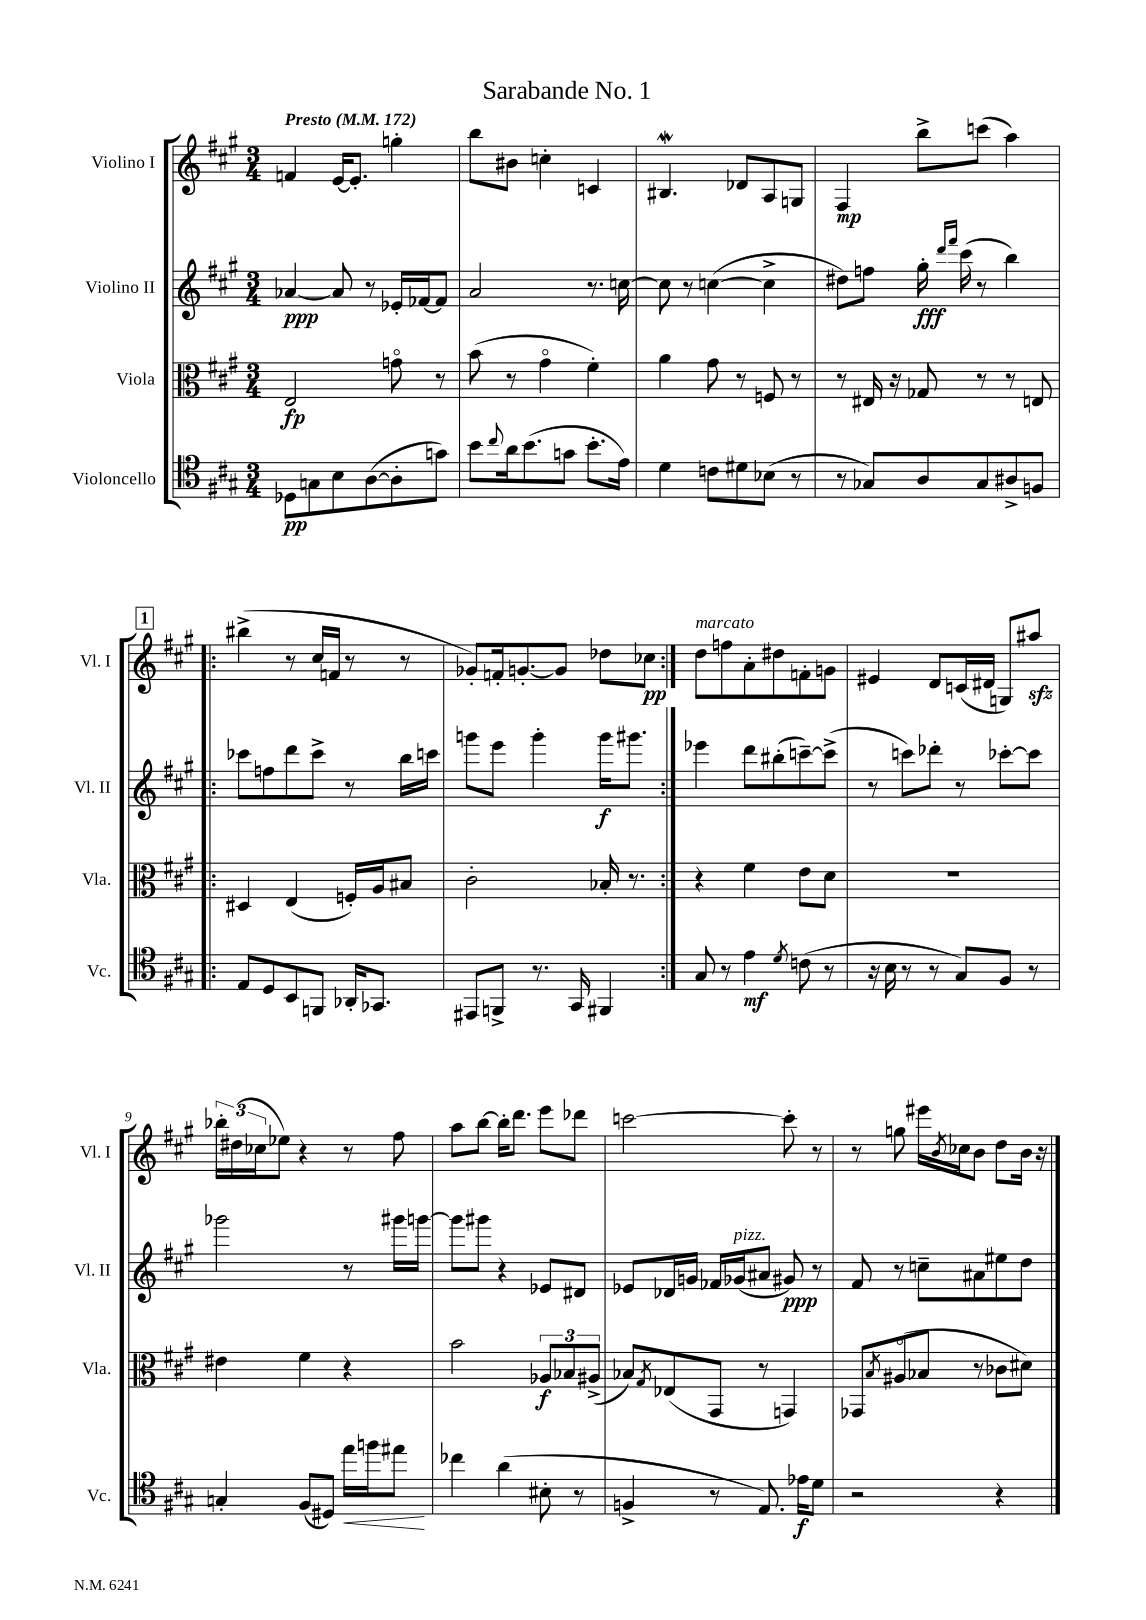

**kern	**dynam	**kern	**dynam	**kern	**dynam	**kern	**dynam
*part4	*part4	*part3	*part3	*part2	*part2	*part1	*part1
*staff4	*staff4	*staff3	*staff3	*staff2	*staff2	*staff1	*staff1
*I"Violoncello	*	*I"Viola	*	*I"Violino II	*	*I"Violino I	*
*I'Vc.	*	*I'Vla.	*	*I'Vl. II	*	*I'Vl. I	*
*clefC4	*	*clefC3	*	*clefG2	*	*clefG2	*
*k[f#c#g#]	*	*k[f#c#g#]	*	*k[f#c#g#]	*	*k[f#c#g#]	*
*M3/4	*	*M3/4	*	*M3/4	*	*M3/4	*
*MM172	*	*MM172	*	*MM172	*	*MM172	*
=1	=1	=1	=1	=1	=1	=1	=1
!	!	!	!	!	!	!LO:TX:a:B:t=Presto	!
8D-X\L	pp	2E/	fp	[4a-X/	ppp	4fn/	.
8Gn\	.	.	.	.	.	.	.
8B\	.	.	.	8a-/]	.	[16e/KL	.
.	.	.	.	.	.	8.e'/J]	.
([8A\	.	.	.	8r	.	.	.
8A'\]	.	8gn\	.	16e-X'/LL	.	4ggn'\	.
.	.	.	.	[16f-X/J	.	.	.
8gn\J)	.	8r	.	8f-/J]	.	.	.
=2	=2	=2	=2	=2	=2	=2	=2
8b\L	.	(8b\	.	2a/	.	8bb\L	.
8qqcc#/	.	.	.	.	.	.	.
16a\k	.	8r	.	.	.	8b#X\J	.
(8.b\	.	.	.	.	.	.	.
.	.	4g#\	.	.	.	4ccn'\	.
8gn\J	.	.	.	.	.	.	.
8.b'\L	.	4f#'\)	.	8.r	.	4cn/	.
16e\Jk)	.	.	.	[16ccn\	.	.	.
=3	=3	=3	=3	=3	=3	=3	=3
4d\	.	4a\	.	8cc\]	.	4.B#XW/	.
.	.	.	.	8r	.	.	.
8cn\L	.	8g#\	.	([4ccn\	.	.	.
8d#X\	.	8r	.	.	.	8d-X/L	.
(8B-X\J	.	8Fn/	.	4cc^\]	.	8A/	.
8r	.	8r	.	.	.	8Gn/J	.
=4	=4	=4	=4	=4	=4	=4	=4
8r	.	8r	.	8dd#X\L)	.	4F#/	mp
8G-X/L)	.	16E#X/	.	8ffn\J	.	.	.
.	.	16r	.	.	.	.	.
8A/	.	8G-X/	.	16gg#'\	fff	8bb^\L	.
.	.	.	.	16qqddd/LL	.	.	.
.	.	.	.	16qqfff#/JJ	.	.	.
.	.	.	.	(16ccc#\	.	.	.
8G-/	.	8r	.	8r	.	(8cccn\J	.
8A#X^/	.	8r	.	4bb\)	.	4aa\)	.
8Fn/J	.	8En/	.	.	.	.	.
!!LO:LB:g=z
!!LO:REH:place=s1:t=1
=5!|:	=5!|:	=5!|:	=5!|:	=5!|:	=5!|:	=5!|:	=5!|:
8E/L	.	4D#X/	.	8ccc-X\L	.	(4bb#X^\	.
8D/	.	.	.	8ffn\	.	.	.
8BB/	.	(4E/	.	8ddd\	.	8r	.
8FFn/J	.	.	.	8ccc-^\J	.	16cc#/LL	.
.	.	.	.	.	.	16fn/JJ	.
16AA-X'/KL	.	16Fn'/LL)	.	8r	.	8r	.
8.GG-X/J	.	16A/J	.	.	.	.	.
.	.	8B#X/J	.	16bb\LL	.	8r	.
.	.	.	.	16cccn\JJ	.	.	.
=6	=6	=6	=6	=6	=6	=6	=6
8EE#X/L	.	2c#'\	.	8gggn\L	.	8g-X'/L)	.
8FFn^/J	.	.	.	8eee\J	.	16fn'/k	.
.	.	.	.	.	.	[8.gn'/	.
8.r	.	.	.	4ggg'\	.	.	.
.	.	.	.	.	.	8g/J]	.
16GG#/	.	.	.	.	.	.	.
4FF#X/	.	16B-X'/	.	16ggg\KL	f	8dd-X\L	.
.	.	8.r	.	8.ggg#X\J	.	.	.
.	.	.	.	.	.	8cc-X\J	pp
=7:|!	=7:|!	=7:|!	=7:|!	=7:|!	=7:|!	=7:|!	=7:|!
!	!	!	!	!	!	!LO:TX:a:i:t=marcato	!
8G#/	.	4r	.	4eee-X\	.	8dd\L	.
8r	.	.	.	.	.	8ffn\	.
4e\	mf	4f#\	.	8ddd\L	.	8a'\	.
.	.	.	.	(8bb#X'\	.	8dd#X\	.
8qd/	.	.	.	.	.	.	.
(8cn\	.	8e\L	.	[8cccn~\)	.	8fn'\	.
8r	.	8d\J	.	(8ccc^\J]	.	8gn\J	.
=8	=8	=8	=8	=8	=8	=8	=8
16r	.	2.r	.	8r	.	4e#X/	.
16B\	.	.	.	.	.	.	.
8r	.	.	.	8cccn\L)	.	.	.
8r	.	.	.	8ddd-X'\J	.	8d/L	.
8G#/L)	.	.	.	8r	.	(16cn/L	.
.	.	.	.	.	.	16d#X/JJ	.
8F#/J	.	.	.	[8ccc-X'\L	.	8Gn/L)	.
8r	.	.	.	8ccc-\J]	.	8aa#Xzz/J	.
!!LO:LB:g=z
=9	=9	=9	=9	=9	=9	=9	=9
4Gn'/	.	4e#X\	.	2ggg-X\	.	24bb-X'\LL	.
.	.	.	.	.	.	(24dd#X\	.
.	.	.	.	.	.	24cc-X\J	.
.	.	.	.	.	.	8ee-X\J)	.
(8F#/L	.	4f#\	.	.	.	4r	.
8D#X/J)	.	.	.	.	.	.	.
!	!LO:HP:b	!	!	!	!	!	!
16ee\LL	<	4r	.	8r	.	8r	.
16ffn\J	.	.	.	.	.	.	.
8ee#X\J	.	.	.	16ggg#X\LL	.	8ff#\	.
.	.	.	.	[16gggn\JJ	.	.	.
.	[	.	.	.	.	.	.
=10	=10	=10	=10	=10	=10	=10	=10
4cc-X\	.	2b\	.	8ggg\L]	.	8aa\L	.
.	.	.	.	8ggg#X\J	.	[8bb\J	.
(4a\	.	.	.	4r	.	16bb'\KL]	.
.	.	.	.	.	.	8.ddd\J	.
8B#X'\	.	12A-X/L	f	8e-X/L	.	8eee\L	.
.	.	12B-X/	.	.	.	.	.
8r	.	.	.	8d#X/J	.	8ddd-X\J	.
.	.	(12A#X^/J	.	.	.	.	.
=11	=11	=11	=11	=11	=11	=11	=11
4Fn^/	.	8B-X/L)	.	8e-X/L	.	[2cccn\	.
.	.	8qG#/	.	.	.	.	.
.	.	(8E-X/	.	16d-X/L	.	.	.
.	.	.	.	16gn/JJ	.	.	.
8r	.	8GG#/J	.	16f-X/LL	.	.	.
!	!	!	!	!LO:TX:a:i:t=pizz.	!	!	!
.	.	.	.	(16g-X/J	.	.	.
8.E/)	.	8r	.	8a#X/J	.	.	.
.	.	4GGn/)	.	8g#X/)	ppp	8ccc'\]	.
16e-X\KL	f	.	.	.	.	.	.
8d\J	.	.	.	8r	.	8r	.
=12	=12	=12	=12	=12	=12	=12	=12
2r	.	8GG-X/L	.	8f#/	.	8r	.
.	.	8qB/	.	.	.	.	.
.	.	(8A#X/	.	8r	.	8ggn\	.
.	.	8B-X/J	.	8ccn~\L	.	16eee#X\LL	.
.	.	.	.	.	.	8qb/	.
.	.	.	.	.	.	16cc-X\J	.
.	.	8r	.	8a#X\	.	8b\J	.
4r	.	8c-X\L	.	8ee#X\	.	8dd\L	.
.	.	8d#X\J)	.	8dd\J	.	16b\Jk	.
.	.	.	.	.	.	16r	.
==	==	==	==	==	==	==	==
*-	*-	*-	*-	*-	*-	*-	*-
